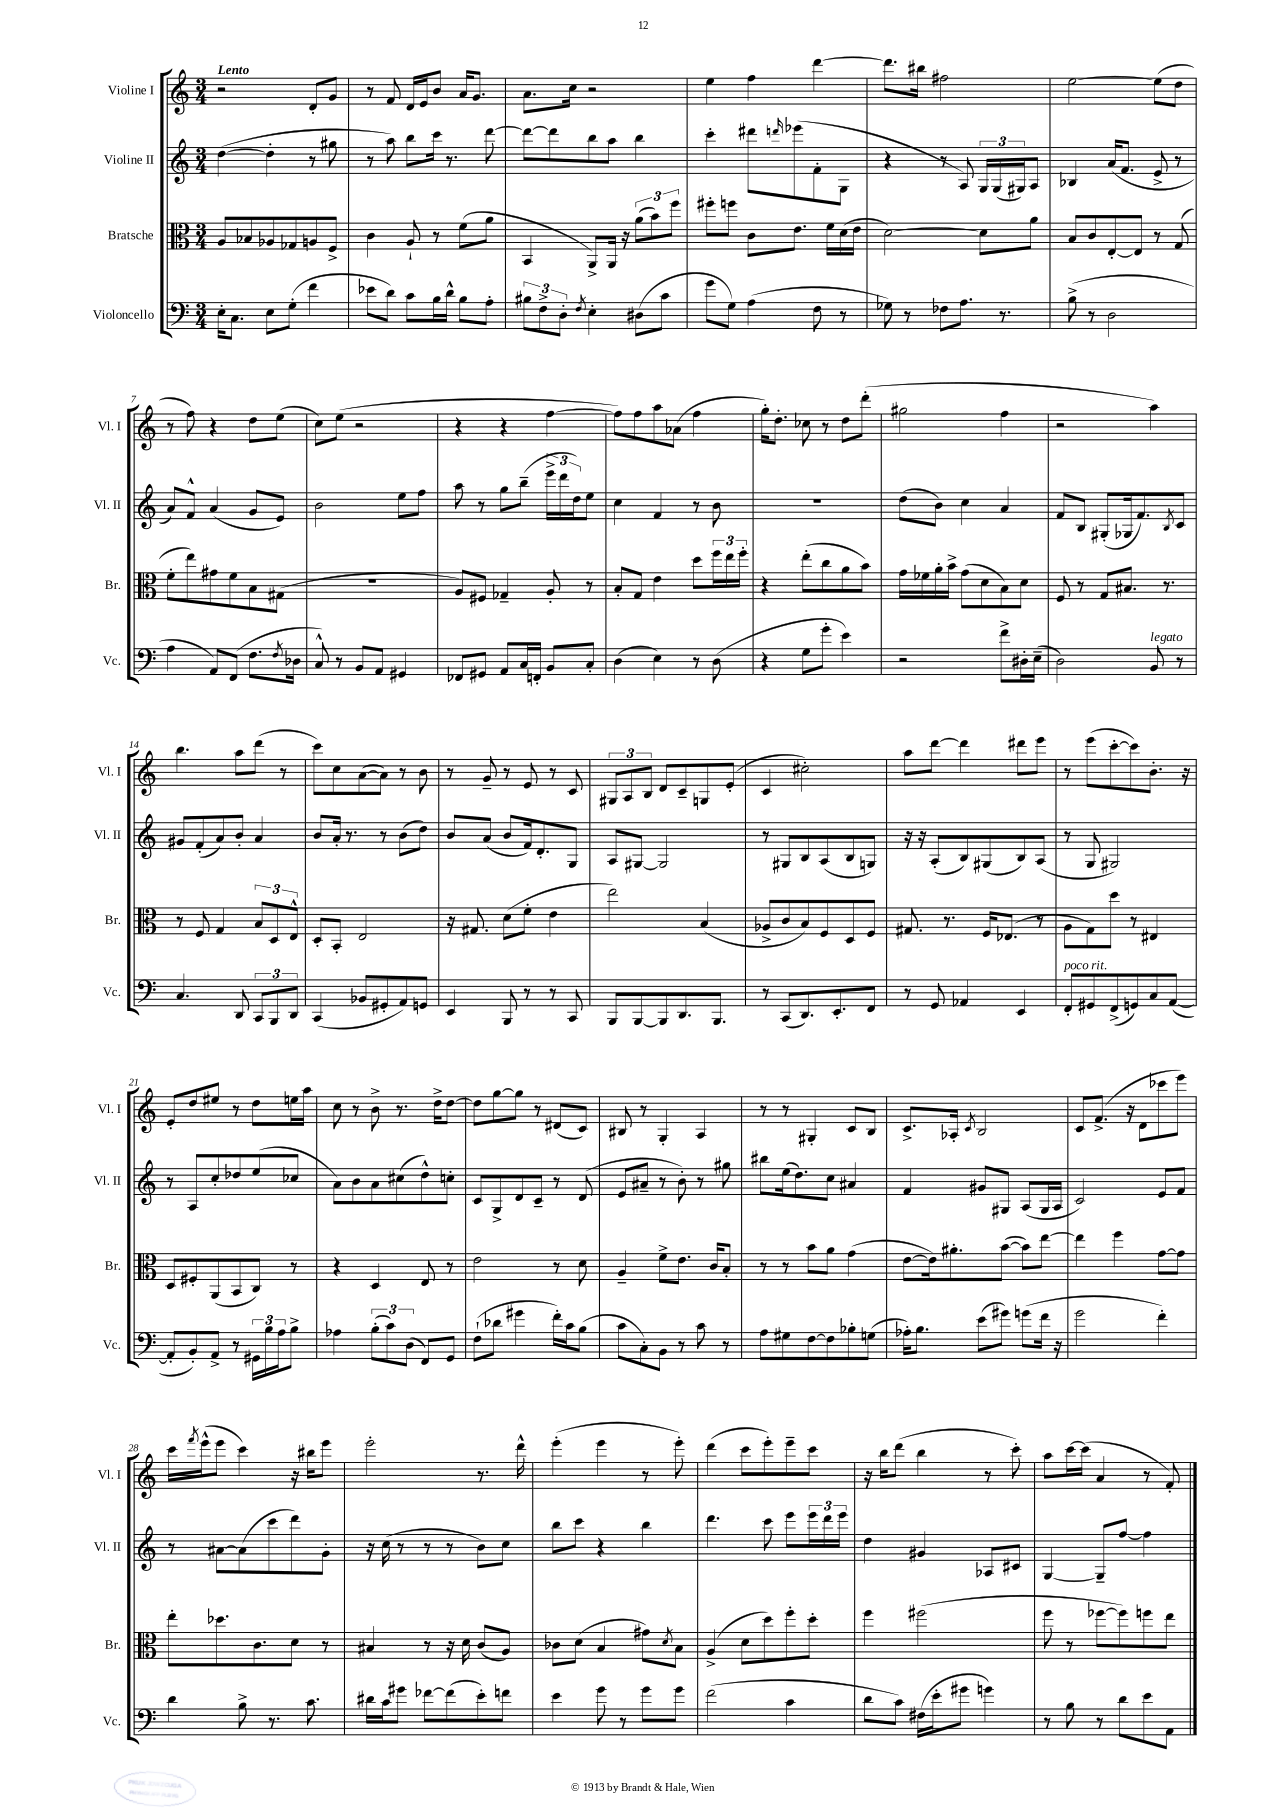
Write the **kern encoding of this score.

**kern	**kern	**kern	**kern
*staff4	*staff3	*staff2	*staff1
*clefF4	*clefC3	*clefG2	*clefG2
*k[]	*k[]	*k[]	*k[]
*M3/4	*M3/4	*M3/4	*M3/4
16E'	8A	([4dd	2r
8.C	.	.	.
.	8B-	.	.
8E	8A-	4dd']	.
(8G'	8G-	.	.
4f	8A	8r	8d'
.	8F^	8gg#	8g
=	=	=	=
8e-	4c	8r	8r
8d)	.	8aa)	8f
8c	8A`	8bb	16d
.	.	.	16e
16B	8r	16ccc	8b
16d^^	.	8.r	.
8B	(8f	.	16a
.	.	.	8.g
8A'	8a	[8ddd	.
=	=	=	=
12B#	4BB	8ddd_	8.a
12F^	.	.	.
.	.	8ddd]	.
12D'	.	.	.
.	.	.	16cc
8qF	.	.	.
4E'	8AA^)	8bb	2r
.	16AA	8aa	.
.	16r	.	.
(8D#	(12a	4bb	.
.	12b)	.	.
8c	.	.	.
.	12ff	.	.
=	=	=	=
8g	8ff#'	4ccc'	4ee
8G)	8ff	.	.
(4A	8c	8ddd#	4ff
.	.	16qqddd	.
.	8.e	(8eee-	.
8F	.	8f'	[4ddd
.	16f	.	.
8r	(16d	8G	.
.	16e	.	.
=	=	=	=
8G-)	[2d)	4r	8.ddd]
8r	.	.	.
.	.	.	16bb#
8F-	.	8r	2ff#
8.A	.	8A)	.
.	8d]	24G	.
.	.	(24G	.
8.r	.	.	.
.	.	24G#)	.
.	8a	8A	.
=	=	=	=
(8B^	8B	4B-	[2ee
8r	8c	.	.
2D	[8E'	(16a	.
.	.	8.f	.
.	8E]	.	.
.	8r	8e^	(8ee]
.	(8G	8r	8dd
=	=	=	=
4A	8f'	8a)	8r
.	8ee)	8f^^	8ff)
8AA)	8g#	(4a	4r
(8FF	8f	.	.
8.F	8B	8g	8dd
.	(8G#	8e)	(8ee
8qF	.	.	.
16D-	.	.	.
=	=	=	=
8C^^)	2.r	2b	8cc)
8r	.	.	(8ee
8BB	.	.	2r
8AA	.	.	.
4GG#	.	8ee	.
.	.	8ff	.
=	=	=	=
8FF-	8A)	8aa	4r
8GG#	8F#	8r	.
8AA	4G-~	8gg	4r
16C	.	(8bb~	.
16FF'	.	.	.
8BB	8A'	24eee^	[4ff
.	.	24ddd	.
.	.	24dd)	.
8C'	8r	8ee	.
=	=	=	=
(4D	8B'	4cc	8ff])
.	8G	.	8ff
4E)	4e	4f	8aa
.	.	.	(8a-
8r	8dd	8r	4ff
(8D	24ff	8b	.
.	24ee	.	.
.	24ff'	.	.
=	=	=	=
4r	4r	2.r	16gg')
.	.	.	8.dd'
8G	(8ee'	.	8cc-
8g'	8cc	.	8r
4e)	8a	.	8dd
.	8b)	.	(8ddd'
=	=	=	=
2r	16g	(8dd	2gg#
.	16f-	.	.
.	16a'	8b)	.
.	16b^	.	.
.	(8g	4cc	.
.	8d	.	.
8f^	8B)	4a	4ff
16D#'	8d	.	.
(16E~	.	.	.
=	=	=	=
2D)	8F	8f	2r
.	8r	8B	.
.	8G	(8G#'	.
.	8.B#	16G-	.
.	.	8.f)	.
8BB	.	.	4aa)
.	8.r	.	.
.	.	8qB	.
8r	.	8c	.
=	=	=	=
4.C	8r	8g#	4.bb
.	8F	(8f'	.
.	4G	8a)	.
8DD	.	8b'	8aa
12CC	12B	4a	(8ddd
12BBB	12D	.	.
.	.	.	8r
12DD	12E^^	.	.
=	=	=	=
(4CC	8D'	8b	8ccc)
.	8BB'	16a'	8cc
.	.	8.r	.
8BB-	2E	.	([8a
8GG#'	.	8r	8a])
8AA)	.	(8b	8r
8GG	.	8dd)	8b
=	=	=	=
4EE	16r	8b	8r
.	8.G#	.	.
.	.	(8a	8g~
8BBB	(8d	8b	8r
8r	8f'	16f)	8e
.	.	8.d'	.
8r	4e	.	8r
8CC	.	8G	8c
=	=	=	=
8BBB	2ee)	8A	12G#
.	.	.	12A
[8BBB	.	[8G#	.
.	.	.	12B
8BBB]	.	2G#]	8d
8.DD	.	.	8c~
.	(4B	.	8G
8.BBB	.	.	.
.	.	.	(8e'
=	=	=	=
8r	8A-^	8r	4c
(8CC	8c	8G#	.
8.DD)	8B)	8B	2cc#')
.	8F	(8A	.
8.EE'	.	.	.
.	8D	8B	.
8FF	8F	8G)	.
=	=	=	=
8r	8.G#	16r	8aa
.	.	16r	.
8GG	.	(8A'	[8ddd
.	8.r	.	.
4AA-	.	8B)	4ddd]
.	16F	(8G#	.
.	(8.E-	.	.
4EE	.	8B)	8ddd#
.	8r	(8A	8eee
=	=	=	=
8FF'	8A	8r	8r
8GG#	8G)	8G	(8eee
(8FF^	8dd	2G#)	[8ccc'
8GG)	8r	.	8ccc])
8C	4E#	.	8.b'
([8AA	.	.	.
.	.	.	16r
=	=	=	=
8AA']	8D	8r	8e'
8BB')	8F#'	8A	8dd
8AA^	(8AA	8cc'	8ee#
8r	8BB	8dd-	8r
24GG#	8C)	(8ee	8dd
24B	.	.	.
24A	.	.	.
8B^	8r	8cc-	16ee
.	.	.	16aa
=	=	=	=
4A-	4r	8a)	8cc
.	.	8b	8r
(12B'	4D	8a	8b^
12c)	.	.	.
.	.	(8cc#	8.r
(12D	.	.	.
8FF)	8E	8dd^^)	.
.	.	.	16dd^
8GG	8r	8cc'	[8dd
=	=	=	=
(8F`	2e	8c	8dd]
8d-	.	8G^	[8gg
4g#	.	8d	8gg]
.	.	8c~	8r
16f')	8r	8r	(8d#
16c	.	.	.
(8B	8d	(8d	8c)
=	=	=	=
8c	4A~	8e	8B#
8C')	.	8a#~	8r
8BB	8f^	8r	4G'
8r	8.e	8b')	.
8c	.	8r	4A
.	16c	.	.
8r	8B'	8gg#	.
=	=	=	=
8A	8r	8bb#	8r
8G#	8r	(16ee	8r
.	.	8.dd)	.
[8F	8b	.	4G#'
8F]	8a	8cc	.
8B-'	(4g	4a#	8c
(8G	.	.	8B
=	=	=	=
16A-')	[8e	4f	8.c^
8.B	.	.	.
.	16e])	.	.
.	8.a#'	.	16A-'
.	.	.	8qc
(8e	.	8g#	2B
8g#)	([8b	8G#	.
(8g	8b])	(8A	.
16f	[8ee	16G#	.
16r	.	16A	.
=	=	=	=
2g	4ee]	2c)	8c
.	.	.	(8.f^
.	4ff	.	.
.	.	.	16r
.	.	.	8d
4f')	[8g	8e	8ccc-
.	8g]	8f	8eee)
=	=	=	=
4d	8ee'	8r	16ccc
.	.	.	8qfff
.	.	.	(16eee^^
.	8.dd-	[8a#	8eee
8B^	.	(8a#]	4ccc)
.	8.c	.	.
8.r	.	8ccc	.
.	8d	8ddd)	16r
8.c	.	.	16bb#
.	8r	8g'	8eee
=	=	=	=
16d#	4B#	16r	2eee'
16c	.	(16cc	.
8g#	.	8r	.
[8f-	8r	8r	.
(8f-]	16r	8r	.
.	16d	.	.
8e')	(8c	8b)	8.r
8f	8A)	8cc	.
.	.	.	16ddd^^
=	=	=	=
4e	8c-	8bb	(4eee'
.	(8d	8ccc	.
8g	4B	4r	4eee
8r	.	.	.
8g	8g#)	4bb	8r
.	8qd	.	.
8g	8B	.	8eee')
=	=	=	=
(2f	(4A^	4.ddd	(4ddd
.	8d	.	8ccc
.	8dd)	8ccc	8eee')
4c	8ff'	8eee	8eee~
.	8dd'	24eee	8ccc
.	.	24ddd	.
.	.	24eee	.
=	=	=	=
8d	4ff	4dd	16r
.	.	.	16bb
8c)	.	.	(8ddd
(16F#	(2ff#	4g#	4bb
16e'	.	.	.
8g#	.	.	.
4g)	.	8A-	8r
.	.	8c#	8ccc')
=	=	=	=
8r	8ff	[4G	8aa
8B	8r	.	[16ccc
.	.	.	(16ccc]
8r	[8ff-	8G~]	4a
8d	8ff-])	[8ff	.
8e	8ff	4ff]	8r
8AA	8ee	.	8f')
==	==	==	==
*-	*-	*-	*-
